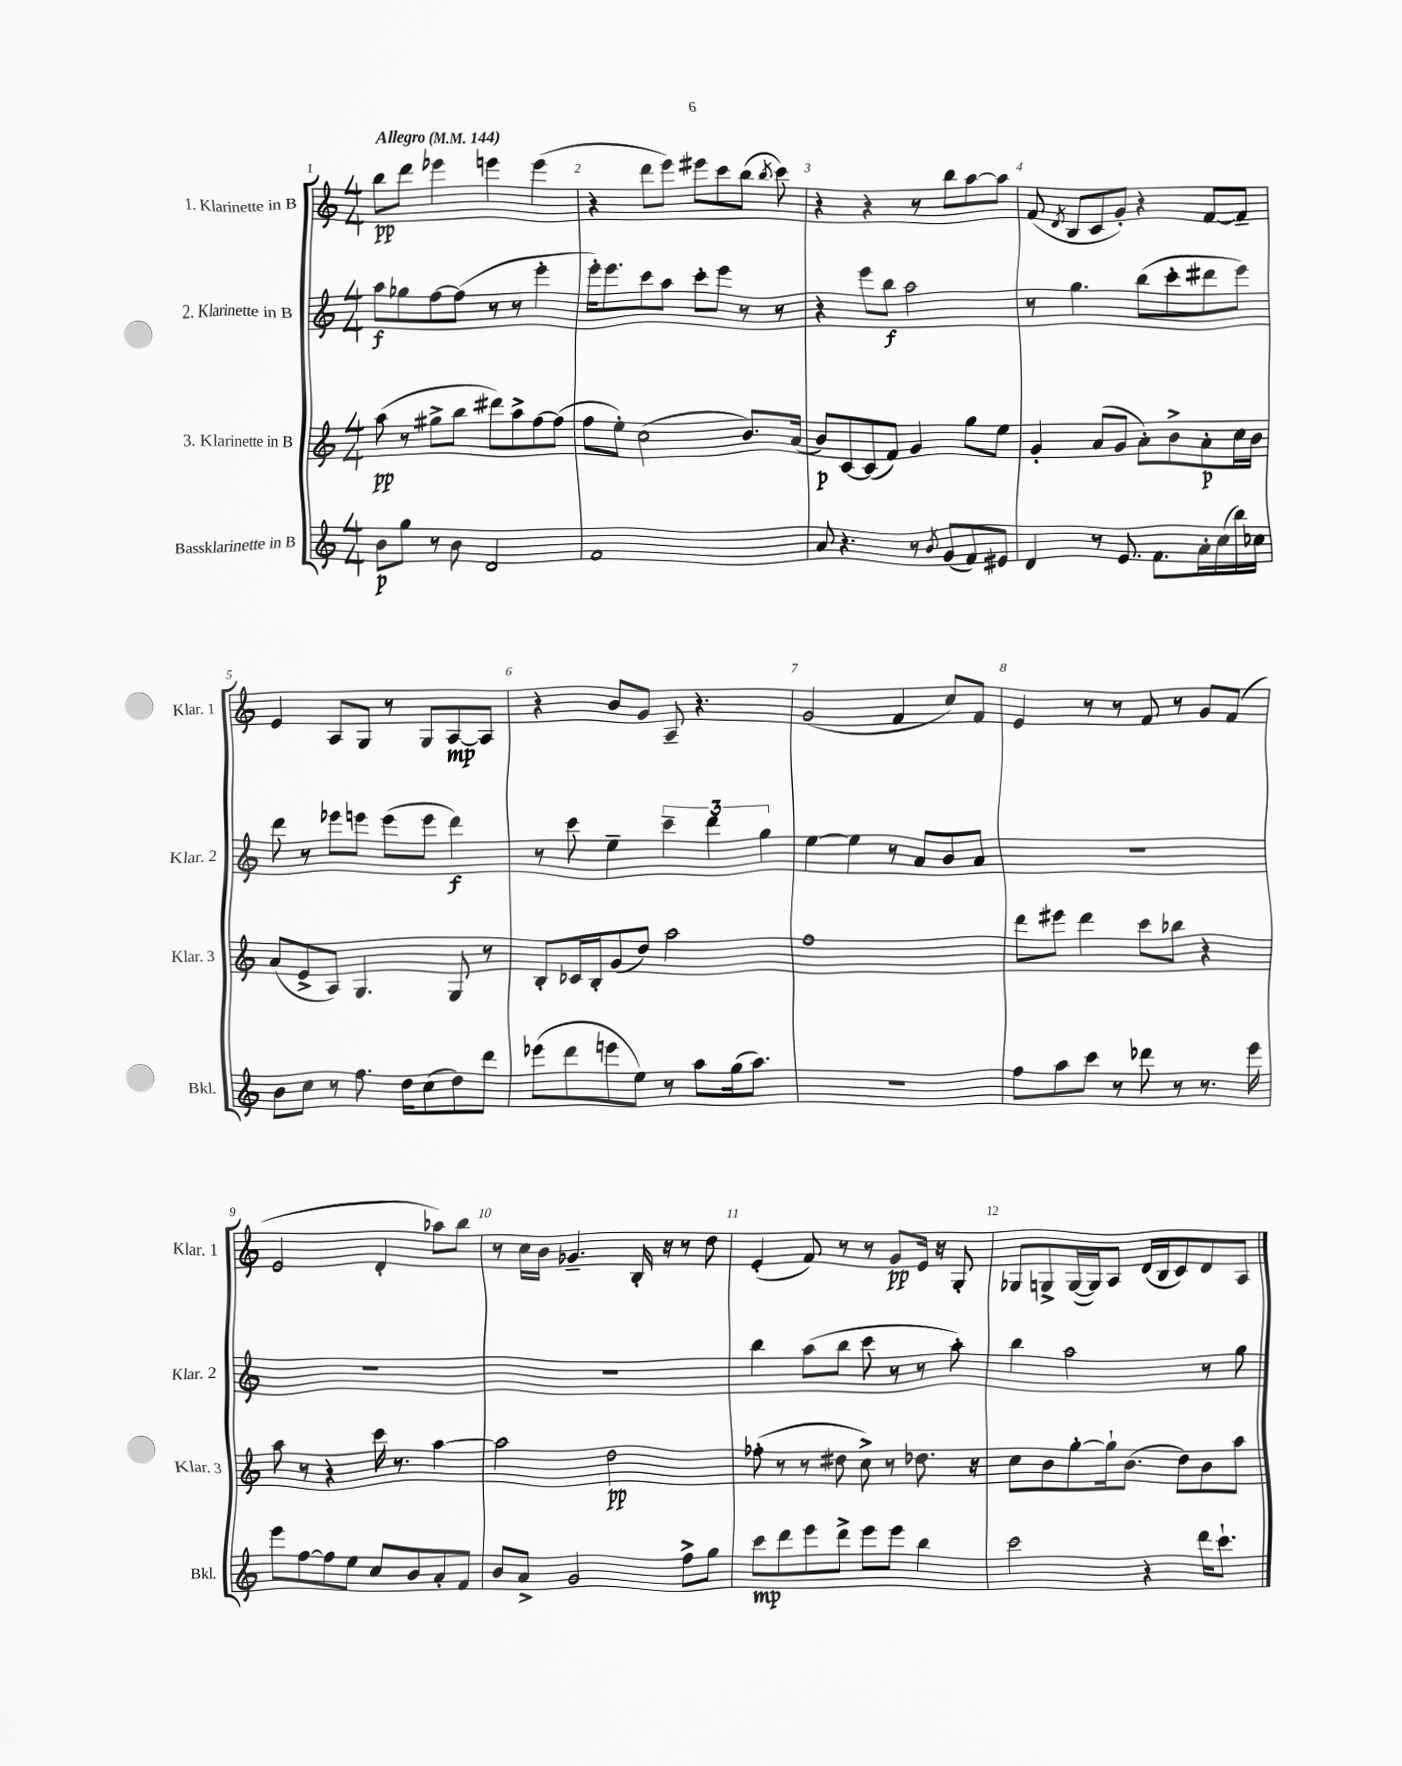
<<
\new StaffGroup <<
\new Staff = "s0" \with { instrumentName = "1. Klarinette in B" shortInstrumentName = "Klar. 1" } {
    \clef treble \key c \major \numericTimeSignature \time 4/4 \tempo "Allegro" 4 = 144
    \autoBeamOff b''8[\pp d'''8] ees'''4 e'''4 e'''4( |
    r4 d'''8[ e'''8]) eis'''8[ c'''8 b''8]( \acciaccatura { b''8 } c'''8) |
    r4 r4 r8 b''8[ a''8~ a''8] |
    f'8( \acciaccatura { d'8 } b8[ c'8 g'8]-.) r4 f'8[~ f'8]-- |
    e'4 a8[ g8] r8 g8[ a8~\mp a8] |
    r4 b'8[ g'8] a8-- r4. |
    g'2( f'4 c''8[) f'8] |
    e'4 r8 r8 f'8 r8 g'8[ f'8]( |
    e'2 d'4-. aes''8[) b''8] |
    r8 c''16[ b'16] ges'4.-- b16-. r16 r8 d''8 |
    e'4-.( f'8) r8 r8 g'8[\pp e'16] r16 g8-. |
    ges8[ g8-> g16~( g16) a8] d'16[( b16 c'8) d'8 a8] \bar "|." |
}
\new Staff = "s1" \with { instrumentName = "2. Klarinette in B" shortInstrumentName = "Klar. 2" } {
    \clef treble \key c \major \numericTimeSignature \time 4/4
    \autoBeamOff a''8[\f ges''8 f''8~ f''8]( r8 r8 e'''4-. |
    e'''16[-.) e'''8. c'''8 a''8] c'''8[-. e'''8] r8 r8 |
    r4 e'''8[ b''8]\f a''2 |
    r8 g''4. b''8[( c'''8-. dis'''8 e'''8]) |
    d'''8 r8 ees'''8[ e'''8] e'''8[( e'''8] d'''4\f) |
    r8 c'''8 e''4-- \tuplet 3/2 { c'''4-- d'''4 g''4 } |
    e''4~ e''4 r8 a'8[ b'8 a'8] |
    R1 |
    R1 |
    R1 |
    b''4 a''8[( b''8] c'''8 r8 r8 a''8-.) |
    b''4 a''2 r8 g''8 \bar "|." |
}
\new Staff = "s2" \with { instrumentName = "3. Klarinette in B" shortInstrumentName = "Klar. 3" } {
    \clef treble \key c \major \numericTimeSignature \time 4/4
    \autoBeamOff a''8\pp( r8 gis''8[-> b''8] dis'''8[) a''8-> f''8~ f''8]( |
    f''8[ e''8]-.) c''2( b'8.[) a'16]( |
    b'8[\p) c'8~ c'8( f'8]) g'4 g''8[ e''8] |
    g'4-. a'8[( g'8] a'8[-.) b'8-> a'8-.\p c''16 b'16] |
    a'8[( e'8-> a8]) g4. g8 r8 |
    b8[-. ces'16 b16-. g'8( d''8]) a''2 |
    f''1 |
    d'''8[ eis'''8] d'''4 c'''8[ bes''8] r4 |
    a''8 r8 r4 c'''16 r8. a''4~ |
    a''2 d''2\pp |
    fes''8-.( r8 r8 dis''8 c''8->) r8 des''8. r16 |
    c''8[ b'8 g''8~-. g''16-! b'8.]( d''8[) b'8 a''8] \bar "|." |
}
\new Staff = "s3" \with { instrumentName = "Bassklarinette in B" shortInstrumentName = "Bkl." } {
    \clef treble \key c \major \numericTimeSignature \time 4/4
    \autoBeamOff b'8[\p g''8] r8 b'8 d'2 |
    f'1 |
    a'8 r4. r8 \acciaccatura { b'8 } g'8[( f'8) eis'8] |
    d'4 r8 e'8. f'8.[ a'16-. c''16( b''16) ces''16] |
    b'8[ c''8] r8 f''8. d''16[ c''8( d''8) d'''8] |
    ees'''8[( d'''8 e'''8 e''8]) r8 a''8[ g''16( a''8.]) |
    R1 |
    f''8[ a''8 c'''8] r8 des'''8 r8 r8. e'''16 |
    e'''8[ f''8~ f''8 e''8] c''8[ b'8 a'8-. f'8] |
    b'8[ a'8]-> g'2 f''8[-> g''8] |
    c'''8[\mp d'''8 e'''8 d'''8]-> e'''8[ e'''8] b''4 |
    c'''2 r4 d'''16[ c'''8.]-! \bar "|." |
}
>>
>>
\layout { \context { \Score \override BarNumber.break-visibility = ##(#f #t #t) barNumberVisibility = #all-bar-numbers-visible } }
